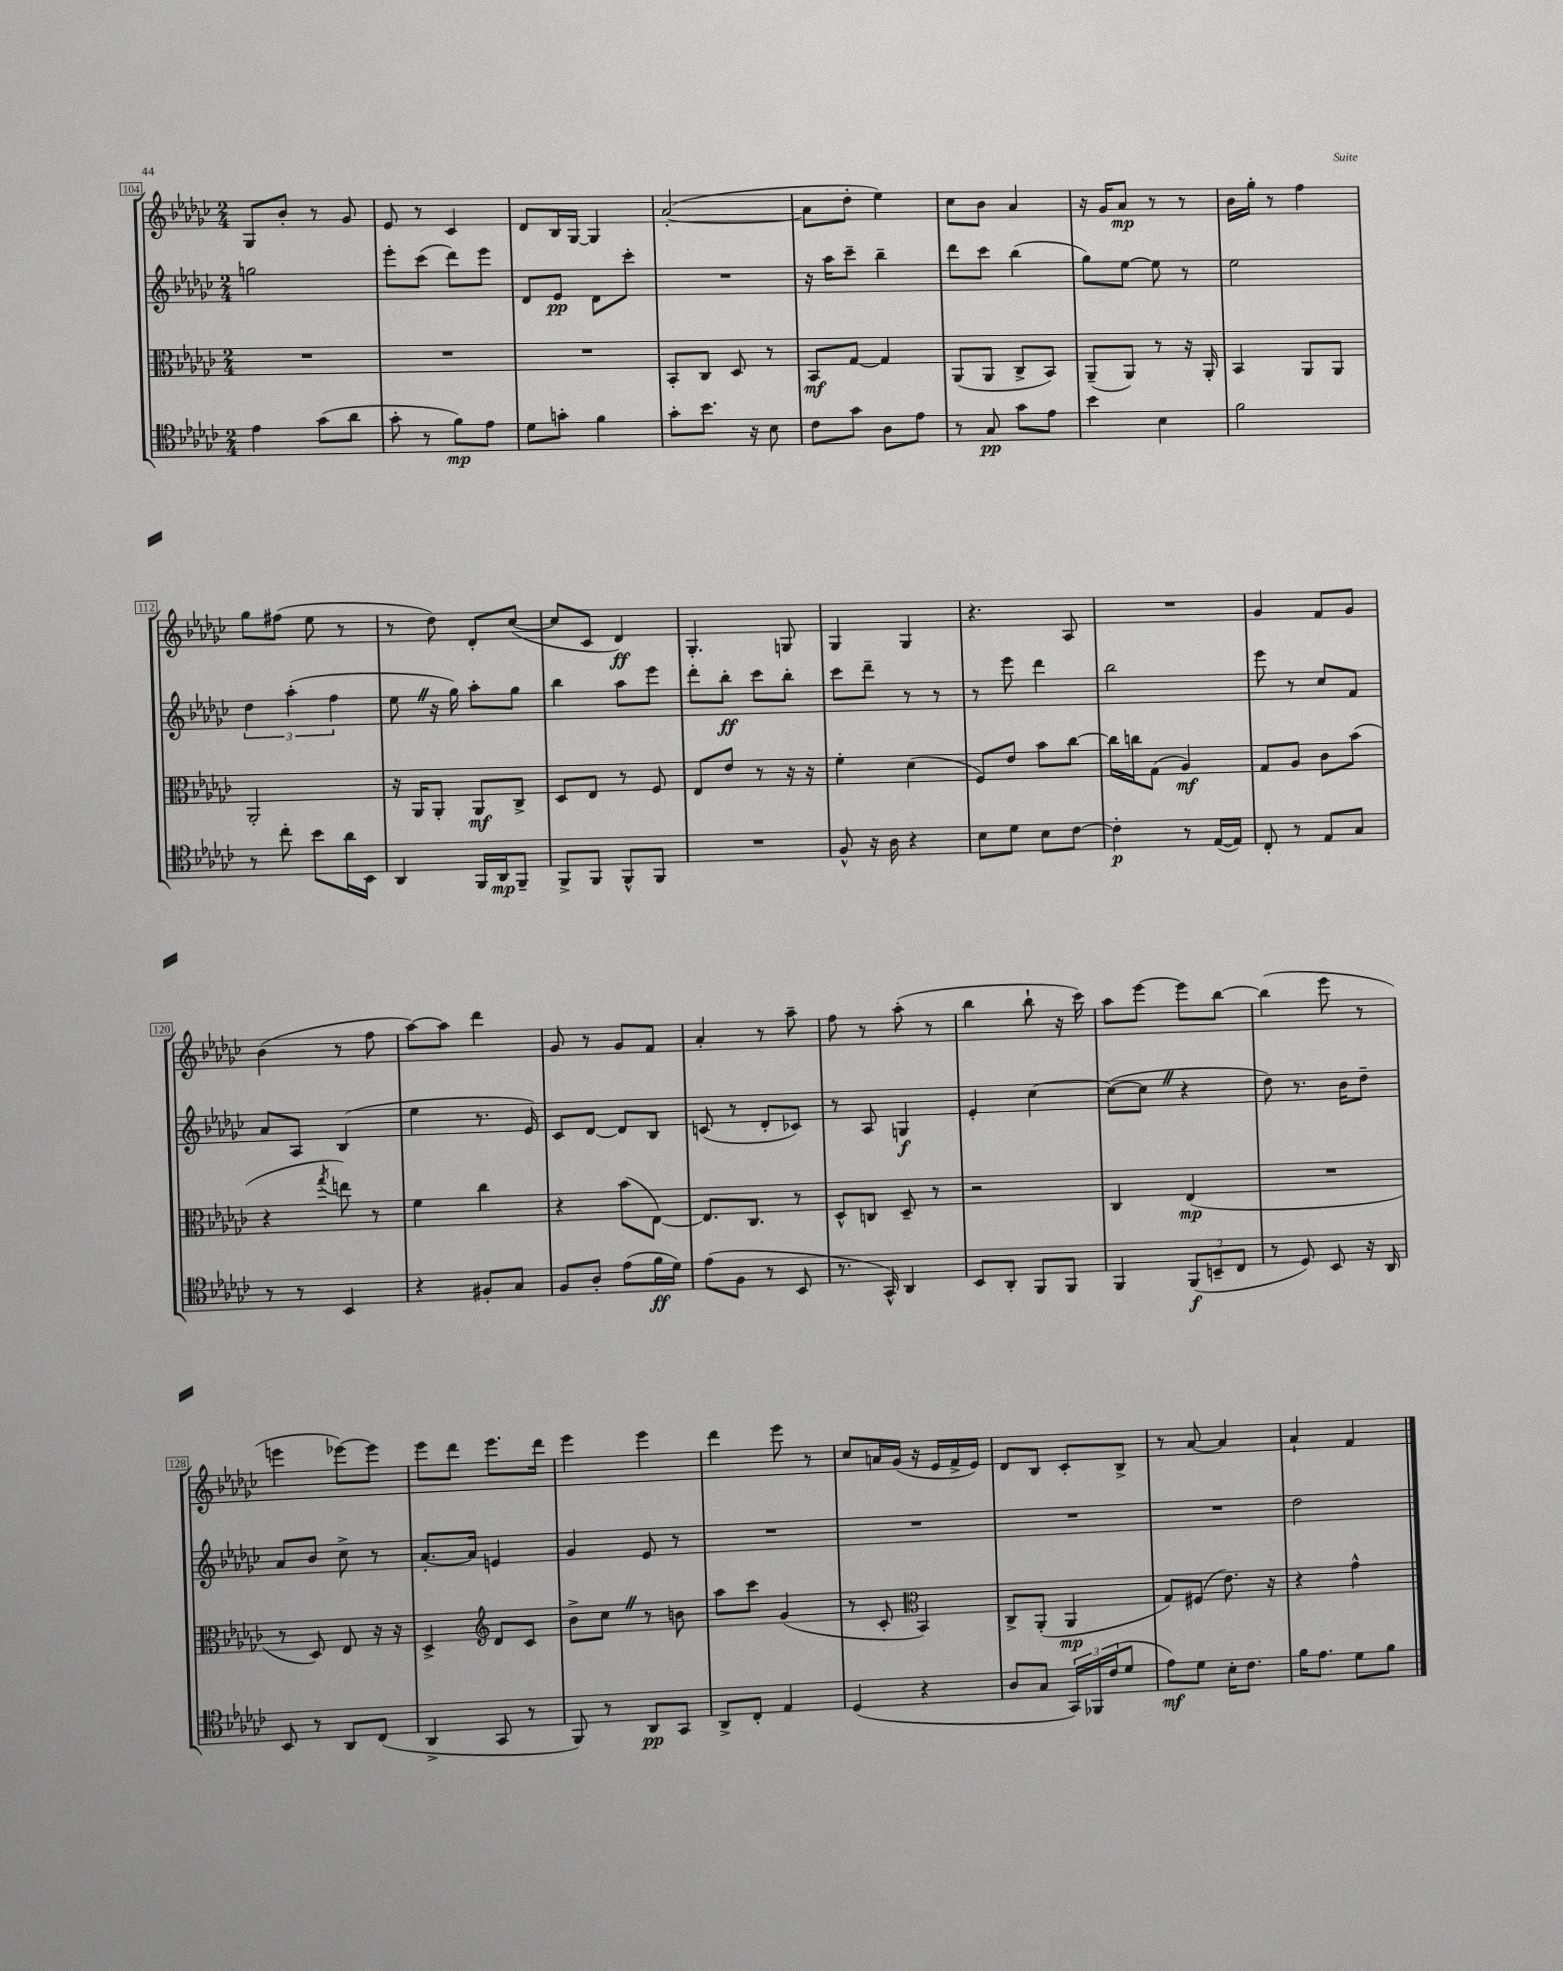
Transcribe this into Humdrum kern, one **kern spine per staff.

**kern	**dynam	**kern	**dynam	**kern	**dynam	**kern	**dynam
*part4	*part4	*part3	*part3	*part2	*part2	*part1	*part1
*staff4	*staff4	*staff3	*staff3	*staff2	*staff2	*staff1	*staff1
*clefC4	*	*clefC3	*	*clefG2	*	*clefG2	*
*k[b-e-a-d-g-c-]	*	*k[b-e-a-d-g-c-]	*	*k[b-e-a-d-g-c-]	*	*k[b-e-a-d-g-c-]	*
*M2/4	*	*M2/4	*	*M2/4	*	*M2/4	*
=104	=104	=104	=104	=104	=104	=104	=104
4e-\	.	2r	.	2ggn\	.	8G-/L	.
.	.	.	.	.	.	8b-'/J	.
(8g-\L	.	.	.	.	.	8r	.
8a-\J	.	.	.	.	.	8g-/	.
=105	=105	=105	=105	=105	=105	=105	=105
8g-'\	.	2r	.	8eee-'\L	.	8e-/	.
8r	.	.	.	(8ccc-\J	.	8r	.
8f\L)	mp	.	.	8ddd-\L)	.	4c-/	.
8e-\J	.	.	.	8eee-\J	.	.	.
=106	=106	=106	=106	=106	=106	=106	=106
8d-\L	.	2r	.	8d-/L	.	8d-/L	.
8gn'\J	.	.	.	8e-/J	pp	16B-/L	.
.	.	.	.	.	.	[16G-/JJ	.
4f\	.	.	.	8d-\L	.	4G-/]	.
.	.	.	.	8ccc-'\J	.	.	.
=107	=107	=107	=107	=107	=107	=107	=107
8g-'\L	.	8BB-'/L	.	2r	.	([2a-'/	.
8.b-\J	.	8C-/J	.	.	.	.	.
.	.	8D-/	.	.	.	.	.
16r	.	.	.	.	.	.	.
8B-\	.	8r	.	.	.	.	.
=108	=108	=108	=108	=108	=108	=108	=108
8c-\L	.	8BB-/L	mf	16r	.	8a-\L]	.
.	.	.	.	16aa-\KL	.	.	.
8g-\J	.	[8G-/J	.	8ccc-~\J	.	8dd-'\J	.
8A-\L	.	4G-/]	.	4bb-~\	.	4ee-\)	.
8e-\J	.	.	.	.	.	.	.
=109	=109	=109	=109	=109	=109	=109	=109
8r	.	(8AA-/L	.	8ddd-\L	.	8cc-\L	.
8G-/	pp	8AA-/J	.	8ccc-\J	.	8b-\J	.
8g-\L	.	8C-^/L	.	(4bb-\	.	4a-/	.
8e-\J	.	8BB-/J)	.	.	.	.	.
=110	=110	=110	=110	=110	=110	=110	=110
4b-\	.	(8AA-~/L	.	8gg-\L)	.	16r	.
.	.	.	.	.	.	16g-/KL	.
.	.	8AA-/J)	.	[8ee-\J	.	8a-/J	mp
4B-\	.	8r	.	8ee-\]	.	8r	.
.	.	16r	.	8r	.	8r	.
.	.	16AA-'/	.	.	.	.	.
=111	=111	=111	=111	=111	=111	=111	=111
2f\	.	4BB-/	.	2ee-\	.	16b-\LL	.
.	.	.	.	.	.	16gg-'\JJ	.
.	.	.	.	.	.	8r	.
.	.	8AA-/L	.	.	.	4ff\	.
.	.	8AA-/J	.	.	.	.	.
!!LO:LB:g=z
=112	=112	=112	=112	=112	=112	=112	=112
8r	.	2AA-'/	.	6dd-\	.	8gg-\L	.
8cc-'\	.	.	.	.	.	(8ff#X\J	.
.	.	.	.	(6aa-'\	.	.	.
8b-\L	.	.	.	.	.	8ee-\	.
.	.	.	.	6ff\	.	.	.
16a-\L	.	.	.	.	.	8r	.
16BB-\JJ	.	.	.	.	.	.	.
=113	=113	=113	=113	=113	=113	=113	=113
4AA-/	.	16r	.	8ee-Z\	.	8r	.
.	.	16AA-/KL	.	.	.	.	.
.	.	8AA-'/J	.	16r	.	8dd-\)	.
.	.	.	.	16gg-\)	.	.	.
16FF/LL	.	8AA-/L	mf	8aa-'\L	.	8d-'/L	.
16AA-/J	mp	.	.	.	.	.	.
8FF~/J	.	8C-^/J	.	8gg-\J	.	([8cc-/J	.
=114	=114	=114	=114	=114	=114	=114	=114
8FF^/L	.	8D-/L	.	4bb-\	.	8cc-/L]	.
8FF/J	.	8E-/J	.	.	.	8c-/J	.
8FF^^/L	.	8r	.	8aa-\L	.	4d-/)	ff
8FF/J	.	8F/	.	8eee-\J	.	.	.
=115	=115	=115	=115	=115	=115	=115	=115
2r	.	8E-/L	.	8ddd-'\L	.	4.G-'/	.
.	.	8e-/J	.	8bb-'\J	ff	.	.
.	.	8r	.	8ccc-\L	.	.	.
.	.	16r	.	8bb-'\J	.	8Gn/	.
.	.	16r	.	.	.	.	.
=116	=116	=116	=116	=116	=116	=116	=116
8F^^/	.	4f'\	.	8ccc-\L	.	4G-/	.
16r	.	.	.	8ddd-~\J	.	.	.
16A-\	.	.	.	.	.	.	.
4r	.	(4d-\	.	8r	.	4G-/	.
.	.	.	.	8r	.	.	.
=117	=117	=117	=117	=117	=117	=117	=117
8B-\L	.	8F/L)	.	8r	.	4.r	.
8d-\J	.	8e-/J	.	8eee-\	.	.	.
8B-\L	.	8b-\L	.	4ddd-\	.	.	.
[8c-\J	.	[8cc-\J	.	.	.	8A-/	.
=118	=118	=118	=118	=118	=118	=118	=118
4c-'\]	p	16cc-\LL]	.	2bb-\	.	2r	.
.	.	16ccn\J	.	.	.	.	.
.	.	(8G-\J	.	.	.	.	.
8r	.	4A-/)	mf	.	.	.	.
([16E-/LL	.	.	.	.	.	.	.
16E-/JJ])	.	.	.	.	.	.	.
=119	=119	=119	=119	=119	=119	=119	=119
8C-'/	.	8G-/L	.	8eee-\	.	4g-/	.
8r	.	8A-/J	.	8r	.	.	.
8E-/L	.	8c-\L	.	8cc-/L	.	8f/L	.
8G-/J	.	(8b-\J	.	8f/J	.	8g-/J	.
!!LO:LB:g=z
=120	=120	=120	=120	=120	=120	=120	=120
8r	.	4r	.	8a-/L	.	(4b-\	.
8r	.	.	.	8A-/J	.	.	.
.	.	8qgg-/	.	.	.	.	.
4BB-/	.	8een\)	.	(4B-/	.	8r	.
.	.	8r	.	.	.	8ff\	.
=121	=121	=121	=121	=121	=121	=121	=121
4r	.	4f\	.	4ee-\	.	[8aa-\L)	.
.	.	.	.	.	.	8aa-\J]	.
8F#X'/L	.	4cc-\	.	8.r	.	4ddd-\	.
8G-/J	.	.	.	.	.	.	.
.	.	.	.	16e-/)	.	.	.
=122	=122	=122	=122	=122	=122	=122	=122
8F/L	.	4r	.	8c-/L	.	8g-/	.
8A-'/J	.	.	.	[8d-/J	.	8r	.
(8e-\L	.	(8b-\L	.	8d-/L]	.	8g-/L	.
16f\L	ff	[8E-\J)	.	8B-/J	.	8f/J	.
16d-\JJ)	.	.	.	.	.	.	.
=123	=123	=123	=123	=123	=123	=123	=123
(8e-\L	.	8.E-/L]	.	(8cn/	.	4a-'/	.
8F\J	.	.	.	8r	.	.	.
.	.	8.C-/J	.	.	.	.	.
8r	.	.	.	8d-'/L	.	8r	.
8BB-/	.	8r	.	8c-X/J)	.	8aa-~\	.
=124	=124	=124	=124	=124	=124	=124	=124
8.r	.	8D-^^/L	.	8r	.	8ff\	.
.	.	8Cn/J	.	8A-/	.	8r	.
16GG-^^/)	.	.	.	.	.	.	.
4AA-/	.	8D-~/	.	4Gn/	f	(8aa-'\	.
.	.	8r	.	.	.	8r	.
=125	=125	=125	=125	=125	=125	=125	=125
8BB-/L	.	2r	.	4e-'/	.	4bb-\	.
8AA-'/J	.	.	.	.	.	.	.
8FF/L	.	.	.	[4cc-\	.	8bb-`\	.
8FF/J	.	.	.	.	.	16r	.
.	.	.	.	.	.	16ccc-\)	.
=126	=126	=126	=126	=126	=126	=126	=126
4FF/	.	4C-/	.	(8cc-\L_	.	8aa-\L	.
.	.	.	.	8cc-Z\J]	.	[8eee-\J	.
(12FF/L	f	(4E-/	mp	4r	.	8eee-\L]	.
12BBn~/	.	.	.	.	.	.	.
.	.	.	.	.	.	[8bb-\J	.
12C-/J	.	.	.	.	.	.	.
=127	=127	=127	=127	=127	=127	=127	=127
8r	.	2r	.	8dd-\)	.	(4bb-\]	.
8D-/)	.	.	.	8.r	.	.	.
8BB-/	.	.	.	.	.	8eee-\	.
.	.	.	.	16b-\KL	.	.	.
16r	.	.	.	8dd-~\J	.	8r	.
16AA-/	.	.	.	.	.	.	.
!!LO:LB:g=z
=128	=128	=128	=128	=128	=128	=128	=128
8BB-/	.	8r	.	8a-/L	.	4eeen\	.
8r	.	8D-/)	.	8b-/J	.	.	.
8AA-/L	.	8E-/	.	8cc-^\	.	[8eee-X\L)	.
(8C-/J	.	16r	.	8r	.	8eee-\J]	.
.	.	16r	.	.	.	.	.
=129	=129	=129	=129	=129	=129	=129	=129
4AA-^/	.	4D-^/	.	[8.a-'/L	.	8eee-\L	.
.	.	.	.	.	.	8ddd-\J	.
.	.	.	.	16a-/Jk]	.	.	.
*	*	*clefG2	*	*	*	*	*
8GG-/	.	8d-/L	.	4en/	.	8.eee-\L	.
8r	.	8c-/J	.	.	.	.	.
.	.	.	.	.	.	16ddd-\Jk	.
=130	=130	=130	=130	=130	=130	=130	=130
8FF/)	.	8b-^\L	.	4g-/	.	4eee-\	.
8r	.	8cc-Z\J	.	.	.	.	.
8AA-/L	pp	8r	.	8e-/	.	4eee-\	.
8GG-/J	.	8bn\	.	8r	.	.	.
=131	=131	=131	=131	=131	=131	=131	=131
8AA-^/L	.	8aa-\L	.	2r	.	4ddd-\	.
8C-'/J	.	8ccc-\J	.	.	.	.	.
4E-/	.	(4g-/	.	.	.	8eee-\	.
.	.	.	.	.	.	8r	.
=132	=132	=132	=132	=132	=132	=132	=132
(4D-/	.	8r	.	2r	.	8cc-/L	.
.	.	8c-'/	.	.	.	16an/L	.
.	.	.	.	.	.	(16g-/JJ	.
*	*	*clefC3	*	*	*	*	*
4r	.	4BB-/)	.	.	.	16r	.
.	.	.	.	.	.	16e-/LL	.
.	.	.	.	.	.	16f^/	.
.	.	.	.	.	.	16e-/JJ)	.
=133	=133	=133	=133	=133	=133	=133	=133
8A-/L	.	8C-^/L	.	2r	.	8d-/L	.
8G-/J	.	(8AA-'/J	.	.	.	8B-/J	.
24GG-/LL)	.	4AA-/	mp	.	.	8c-'/L	.
24FF-X/	.	.	.	.	.	.	.
(24c-/J	.	.	.	.	.	.	.
8d-/J	.	.	.	.	.	8B-^/J	.
=134	=134	=134	=134	=134	=134	=134	=134
8e-\L)	mf	8G-/L)	.	2r	.	8r	.
8d-\J	.	(8F#X/J	.	.	.	[8a-/	.
16B-'\KL	.	8.e-\)	.	.	.	4a-/]	.
8.c-\J	.	.	.	.	.	.	.
.	.	16r	.	.	.	.	.
=135	=135	=135	=135	=135	=135	=135	=135
16f\KL	.	4r	.	2dd-\	.	4a-`/	.
8.e-\J	.	.	.	.	.	.	.
8d-\L	.	4g-^^\	.	.	.	4f/	.
8f\J	.	.	.	.	.	.	.
==	==	==	==	==	==	==	==
*-	*-	*-	*-	*-	*-	*-	*-
